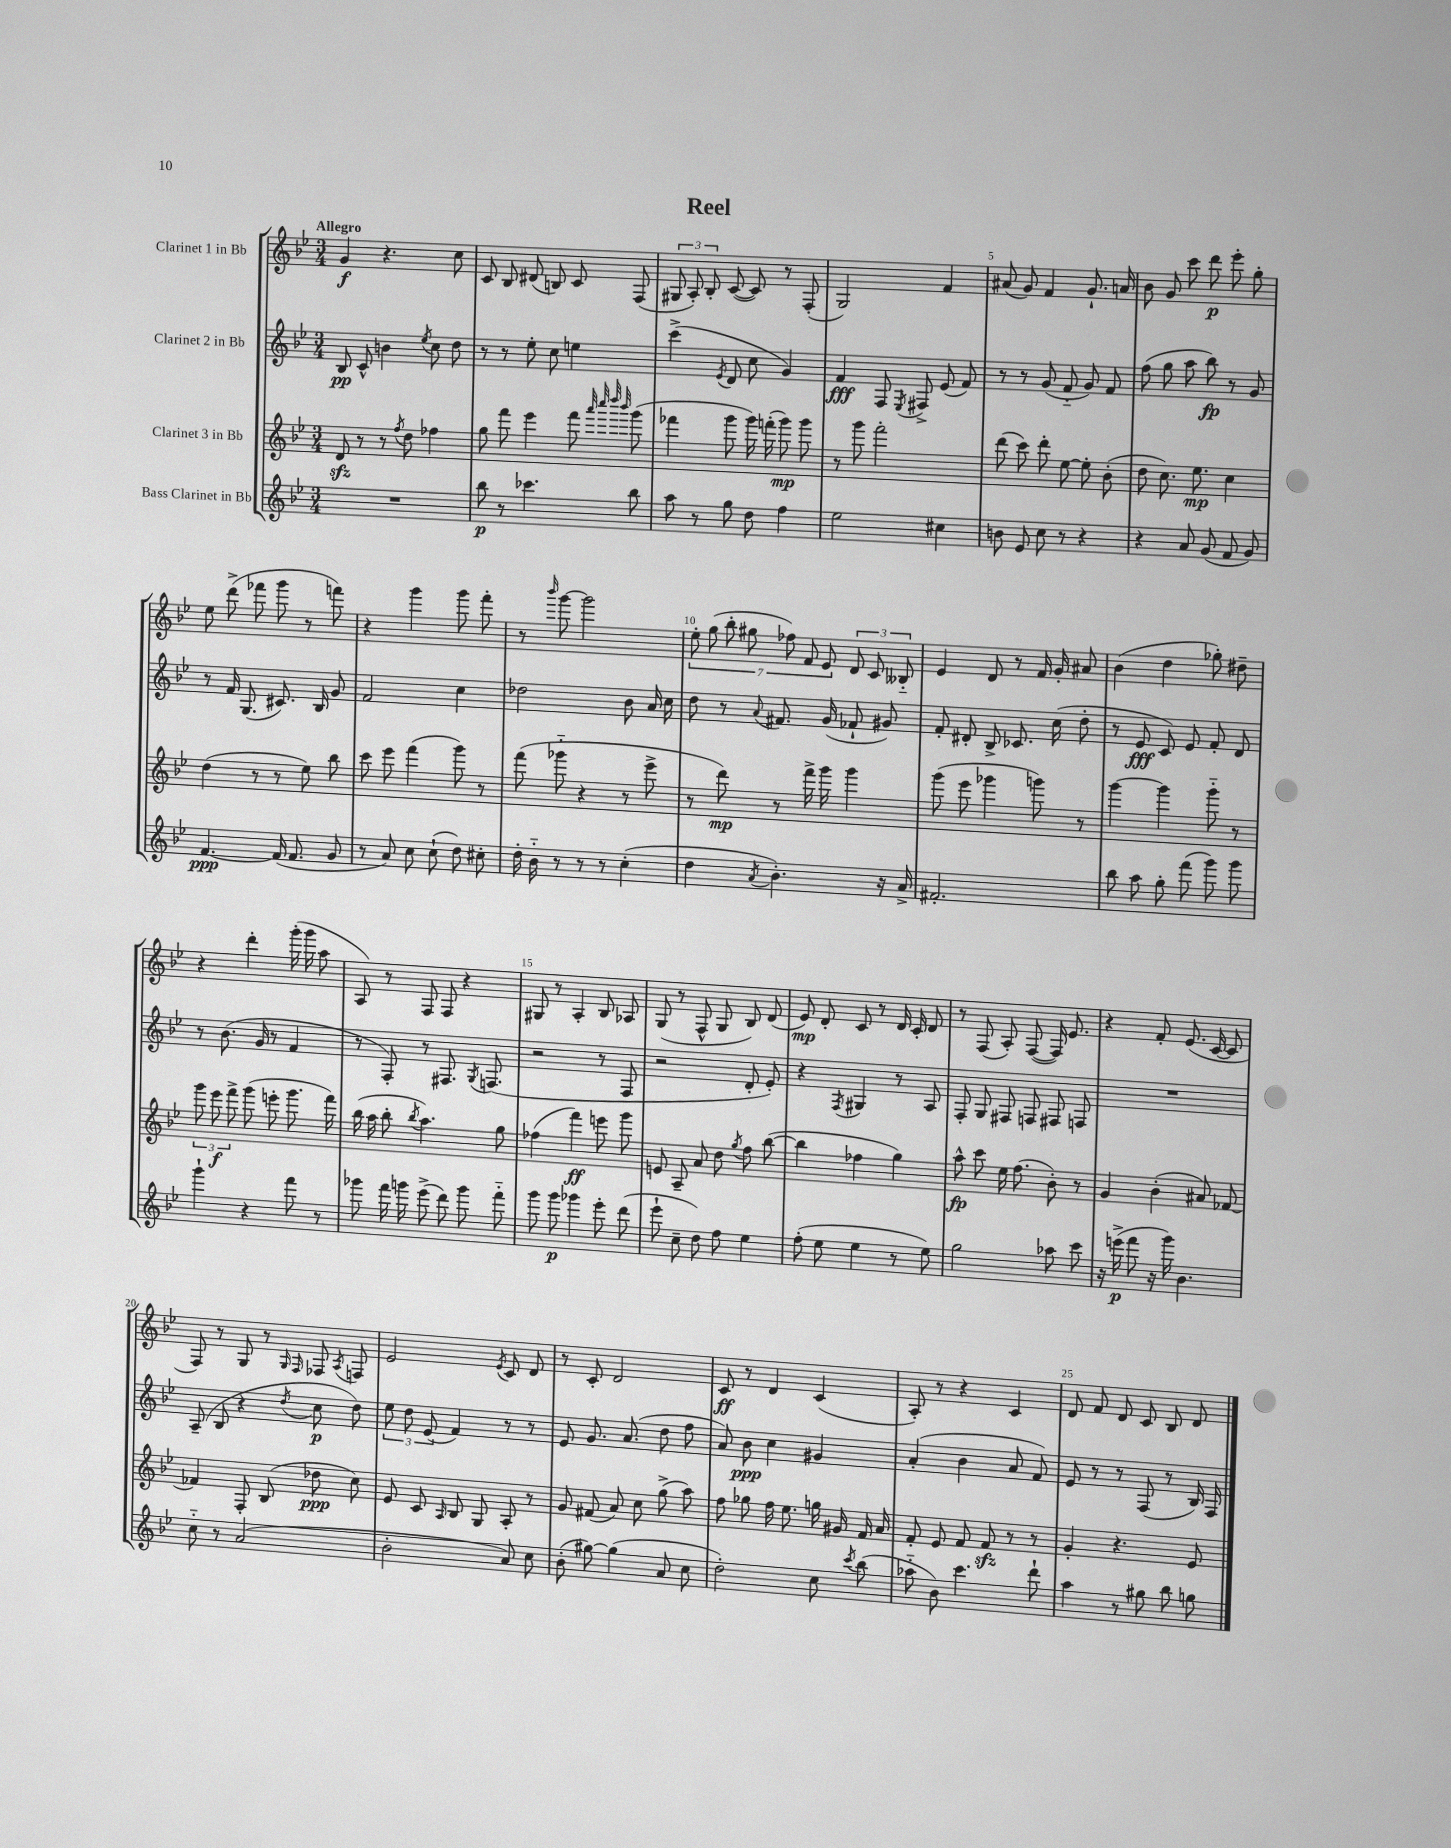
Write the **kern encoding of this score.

**kern	**kern	**kern	**kern
*staff4	*staff3	*staff2	*staff1
*clefG2	*clefG2	*clefG2	*clefG2
*k[b-e-]	*k[b-e-]	*k[b-e-]	*k[b-e-]
*M3/4	*M3/4	*M3/4	*M3/4
2.r	8d	8B-	4g
.	8r	8c^^	.
.	8r	4b	4.r
.	8qff	.	.
.	8dd	.	.
.	.	8qee-	.
.	4ff-	8cc	.
.	.	8dd	8cc
=	=	=	=
8bb-	8gg	8r	8c
8r	8fff	8r	8B-
4.ccc-	4eee-	8ee-'	(8d#
.	.	8cc	8B)
.	8fff	4ee	8c
.	32qqaaa	.	.
.	32qqcccc	.	.
.	32qqdddd	.	.
.	32qqbbb-	.	.
8bb-	(8ggg	.	(8F
=	=	=	=
8aa	4fff-	(4ccc^	12G#
.	.	.	12A')
8r	.	.	.
.	.	.	12B-'
.	.	8qe-	.
8gg	8ggg	8d	([8c
8dd	16ggg)	8cc	8c])
.	(16fff'	.	.
4ff	8ggg)	4g)	8r
.	8ggg	.	(8F'
=	=	=	=
2ee-	8r	4f	2G)
.	8ggg	.	.
.	2fff'	8F	.
.	.	8qE-	.
.	.	8F#^	.
4cc#	.	(8e-	4f
.	.	8f)	.
=	=	=	=
8b	(8ddd	8r	(8a#
8e-	8ccc)	8r	8g)
8cc	8ddd'	(8g	4f
8r	[8ee-	8f'~	.
4r	8ee-']	8g)	8.g`
.	(8b-'	8f	.
.	.	.	16a
=	=	=	=
4r	8dd	(8ff	8b-
.	8.cc)	8gg	8g
8a	.	8aa	8ccc
.	8.ee-	.	.
(8g	.	8bb-)	8ddd
8f	4cc	8r	8eee-'
8g)	.	8g	8gg'
=	=	=	=
[4.f	(4dd	8r	8ee-
.	.	16f	(8ddd^
.	.	(8.G	.
.	8r	.	8fff-
(16f]	8r	8.c#)	8ggg
8.f	.	.	.
.	8ee-)	.	8r
.	.	16B-	.
8g	8bb-	8g	8fff)
=	=	=	=
8r	8ccc	2f	4r
8a)	8eee-	.	.
8cc	(4fff	.	4ggg
(8cc`	.	.	.
8dd)	8ggg)	4cc	8ggg
8cc#'	8r	.	8fff'
=	=	=	=
16dd'	(8fff	2dd-	8r
16b-'~	.	.	.
.	.	.	16qqbbb-
8r	8ggg-'~	.	[8ggg
8r	4r	.	2ggg]
8r	.	.	.
(4cc'	8r	8b-	.
.	8eee-^	16a	.
.	.	16cc	.
=	=	=	=
4dd	8r	8dd	14ee-'
.	.	.	(14gg
.	8ddd)	8r	.
.	.	.	14bb-'
.	.	.	14gg#
8qa	.	8qqa	.
4.b-')	8r	8.f#	.
.	.	.	14ff-)
.	.	.	14f
.	16fff^	.	.
.	.	.	14e-
.	16ggg	(16g	.
.	4ggg	8f-`	12d
.	.	.	12c
16r	.	8g#)	.
.	.	.	12B--'~
16a^	.	.	.
=	=	=	=
2.f#'	(8ggg	8f'	4e-
.	8eee-	8d#'	.
.	4ggg-	8B-^	8d
.	.	8.c-	8r
.	8ggg)	.	16f
.	.	(16cc	16g'
.	8r	8dd'	8a#
=	=	=	=
8bb-	[4ggg	8r	(4b-
8aa	.	8e-	.
8gg'	4ggg]	8c)	4dd
(8fff	.	8e-	.
8ggg)	8ggg'~	8f'	8gg-')
8ggg	8r	8d	8dd#~
=	=	=	=
4ggg`	12ggg	8r	4r
.	12eee-	.	.
.	.	(8.b-	.
.	12fff^	.	.
4r	(8ggg	.	4ddd'
.	.	16g	.
.	8eee'	8r	.
8fff	8.ggg	4f	(16ggg'
.	.	.	16ggg
8r	.	.	8aa
.	16fff)	.	.
=	=	=	=
8ggg-	(16bb-	8r	8A)
.	16aa	.	.
16fff	8bb-'	8F')	8r
16ggg	.	.	.
.	8qbb-	.	.
(8eee-^	4.aa)	8r	8F
8ddd)	.	8.F#	8F
8ggg	.	.	4r
.	.	8qG	.
.	.	(8.F	.
8fff'~	8gg	.	.
=	=	=	=
8ggg	(4ff-	2r	8G#
8ggg	.	.	8r
4ggg-	4fff)	.	4A'
8eee-'	8eee	8r	8B-
(8ddd	8ggg	8F	8A-
=	=	=	=
8eee-`	8e	2r	(8G
8cc~	8A~	.	8r
8dd)	8a	.	8F^^
8ff	8dd	.	8G
.	8qgg	.	.
4ee-	8ff	8d'	8B-)
.	([8bb-	8e-')	(8d
=	=	=	=
(8ff'	4bb-]	4r	8e-)
8ee-	.	.	8d'
.	.	8qF	.
4ee-	4ff-	4G#	8c
.	.	.	8r
8r	4gg)	8r	16d
.	.	.	16c'
8ee-)	.	8A	8d
=	=	=	=
2gg	8aa^^	8F'	8r
.	8ccc	8G	(8F
.	16ee-	8F#	8A')
.	(8.ff	.	.
.	.	8F	([8F
8aa-	8b-')	8F#	16F])
.	.	.	8.e-
8ccc	8r	8F	.
=	=	=	=
16r	4g	2.r	4r
(16eee^	.	.	.
8fff	.	.	.
16r	(4b-'	.	8f'
16ggg)	.	.	.
4.b-	.	.	(8.e-
.	8a#)	.	.
.	.	.	[16c
.	[8f-	.	8c]
=	=	=	=
8cc'~	4f-]	(8A~	8F)
8r	.	8B-	8r
(2a	8F'	4r	8G
.	(8B-	.	8r
.	.	.	16qqG
.	.	8qdd	16qqF
.	8dd-	8cc	8F-
.	.	.	8qA
.	8cc)	8dd)	8F
=	=	=	=
2b-'	8e-	12ee-	2e-
.	.	12dd	.
.	8c	.	.
.	.	(12e-	.
.	16qqA	.	.
.	8B-	4f)	.
.	8G	.	.
.	.	.	8qe-
8a)	8A'	8r	8c
8cc	8r	8r	8d
=	=	=	=
(8b-'	8g	8e-	8r
[8gg#)	(8f#	8.g	8c'
(4gg#]	8a)	.	2d
.	.	(8.a	.
.	8cc	.	.
8a	(8gg^	8dd	.
8cc	8aa)	8ff	.
=	=	=	=
2dd')	8ff	8a)	8c
.	8gg-	8b-	8r
.	16ff	4cc	4d
.	8.ee-	.	.
8cc	16gg	4g#	(4c
.	16g#	.	.
8qccc	.	.	.
(8bb-	16f	.	.
.	16a	.	.
=	=	=	=
8aa-'~	8f'	(4a'	8A')
8b-)	8e-	.	8r
4.ccc	8f	4b-	4r
.	8f	.	.
.	8r	8a	4c
8ddd`	8r	8f)	.
=	=	=	=
4aa	4g'	8e-	8d
.	.	8r	8f
8r	4.r	8r	8d
8gg#	.	(8F	8c
8bb-	.	8r	8B-
8gg	8e-	16B-)	8d
.	.	16F	.
==	==	==	==
*-	*-	*-	*-
